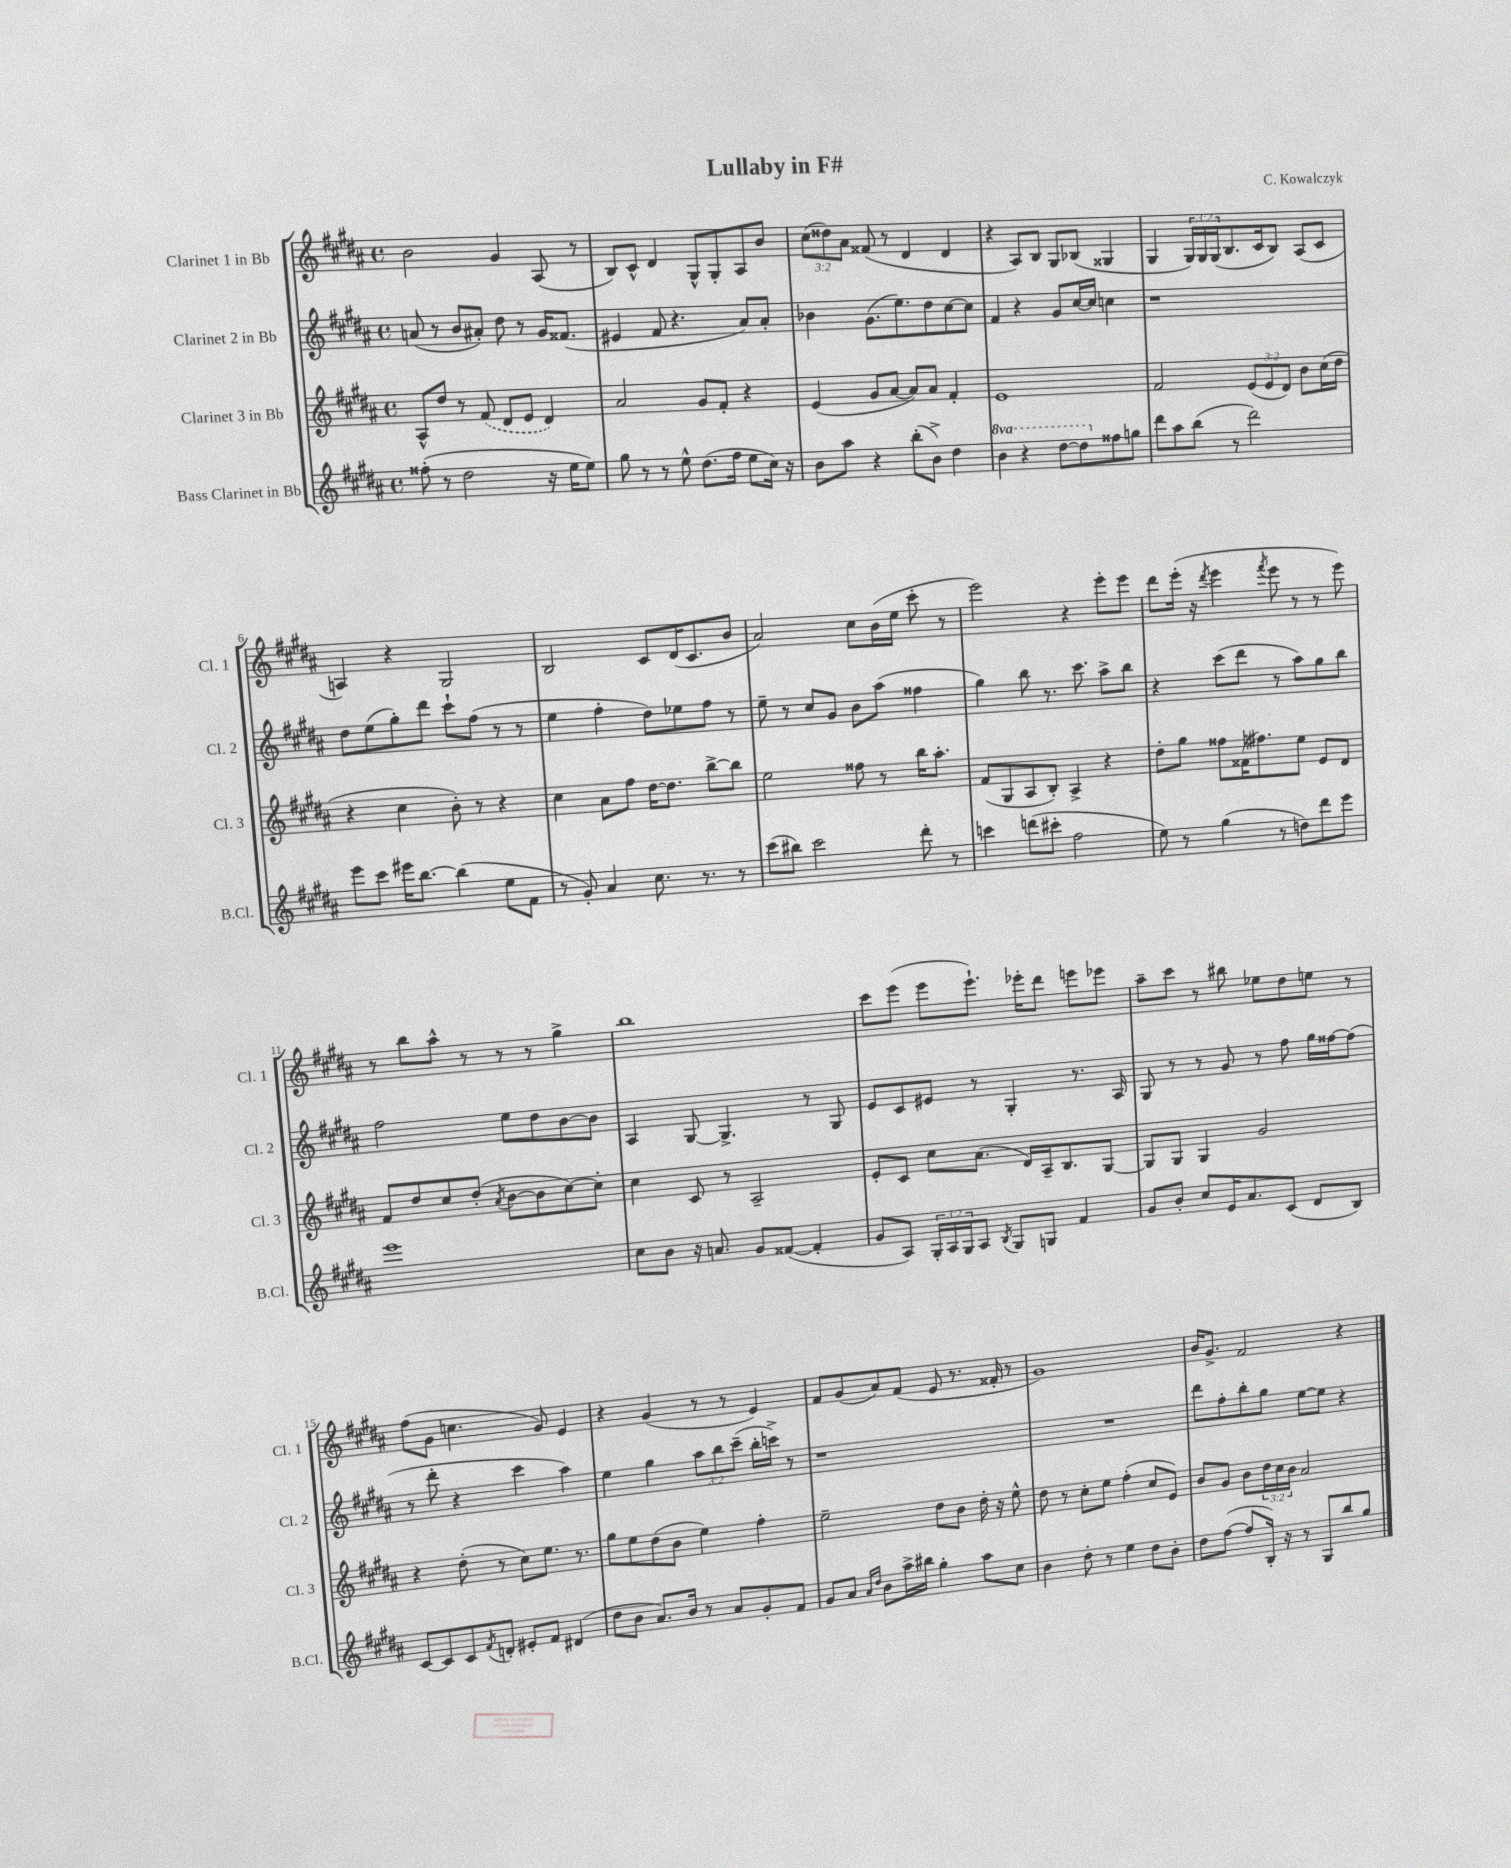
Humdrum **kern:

**kern	**kern	**kern	**kern
*staff4	*staff3	*staff2	*staff1
*clefG2	*clefG2	*clefG2	*clefG2
*k[f#c#g#d#a#]	*k[f#c#g#d#a#]	*k[f#c#g#d#a#]	*k[f#c#g#d#a#]
*M4/4	*M4/4	*M4/4	*M4/4
*met(c)	*met(c)	*met(c)	*met(c)
(8ff##'	8A#^^	(8a	2b
8r	8dd#	8r	.
2dd#	8r	8b	.
.	(8f#	8a#')	.
.	8d#	8dd#	4g#
.	8e	8r	.
16r	4d#)	16g#	(8A#
16ee	.	(8.f##	.
8ee)	.	.	8r
=	=	=	=
8gg#	2a#	4e#	8B)
8r	.	.	8c#^^
8r	.	8f#	4d#
8ee^^	.	4.r	.
(8.dd#	8g#	.	8G#^^
.	8f#'	.	8G#'
16ff#	.	.	.
8ee	4r	8a#)	8A#
16cc#)	.	8a#'	8b
16r	.	.	.
=	=	=	=
8b	(4e	4b-	(12cc#
.	.	.	12dd##)
8aa#	.	.	.
.	.	.	12a#
4r	8g#	(8.g#	(8f##
.	[8a#	.	8r
.	.	8.ee)	.
(8bb'	8a#])	.	4d#
8b^)	8a#	8dd#	.
4dd#	4f#'	[8cc#	4d#
.	.	8cc#]	.
=	=	=	=
4bb	1e	4f#	4r
4r	.	4r	8A#)
.	.	.	8B
[8ddd#	.	8g#	8G#
8ddd#]	.	[16cc#	(8B-
.	.	16cc#]	.
8ff##	.	4cc	4G##
8gg	.	.	.
=	=	=	=
8ddd#	2f#	1r	4G#
8aa#	.	.	.
(8bb	.	.	24G#)
.	.	.	24G#
.	.	.	(24G#
8r	.	.	8.B
2ddd#)	(12e	.	.
.	.	.	16c#
.	12e	.	.
.	.	.	8B)
.	12d#)	.	.
.	8b	.	(8A#
.	(16cc#	.	8c#
.	16dd#	.	.
=	=	=	=
8eee	4r	8dd#	4A)
8ccc#	.	(8ee	.
16eee#	4cc#	8gg#')	4r
[8.bb	.	.	.
.	.	8ddd#	.
(4bb]	8b')	8ccc#`	2G#
.	8r	(8ff#	.
8ee	4r	8r	.
8f#	.	8r	.
=	=	=	=
8r	4cc#	4ee	2B
8g#')	.	.	.
4a#	8a#	4ff#'	.
.	8ff#	.	.
8.cc#	[16dd#	8dd#)	8c#
.	8.dd#]	.	.
.	.	8ee-	(16d#
8.r	.	.	8.c#
.	[8bb^	8ff#	.
8r	8bb]	8r	8b
=	=	=	=
(8ccc#	2ee	8ee~	2a#)
8bb#)	.	8r	.
2ccc#	.	8cc#	.
.	.	8g#	.
.	8ff##	8b	8cc#
.	8r	(8aa#	(16b
.	.	.	16ee
8ddd#'	16bb	4ff##	8ccc#'
.	8.aa#'	.	.
8r	.	.	8r
=	=	=	=
4ccc	(8f#	4gg#)	2eee)
.	8G#	.	.
(8ddd	8A#	8bb	.
8ccc#'	8B')	8.r	.
2ff#	4A#^	.	4r
.	.	8.ccc#	.
.	4r	8aa#^	8eee'
.	.	8bb	8eee
=	=	=	=
8ee)	8dd#'	4r	8ddd#
8r	8gg#	.	(16eee'
.	.	.	16r
.	.	.	8qddd#
(4gg#	8ff##	(8ccc#	4eee
.	(16f##	8ddd#	.
.	8.ff#)	.	.
.	.	.	8qfff#
8r	.	8r	8eee
8dd)	8ee	8aa#)	8r
8ddd#	8e	8gg#	8r
8eee	8d#	8bb	8eee)
=	=	=	=
1eee	8f#	2ff#	8r
.	8dd#	.	8bb
.	8cc#	.	8aa#^^
.	(8dd#'	.	8r
.	8qa#	.	.
.	[8b	8ee	8r
.	8b]	8dd#	8r
.	[8cc#)	[8b	4gg#^
.	8cc#']	8b]	.
=	=	=	=
8cc#	4cc#	4A#	1bb
8b	.	.	.
16r	8c#	[8G#	.
8.a	.	.	.
.	8r	4.G#^]	.
8g#	2A#~	.	.
([8f##	.	.	.
4f##']	.	8r	.
.	.	8G#	.
=	=	=	=
8g#	8e'	8e	8ccc#
8A#)	8c#	8c#	(8eee
24G#'	8cc#	8e#	8eee
24A#	.	.	.
24G#	.	.	.
8A#	(8.a#	8r	8.eee`)
8qB	.	.	.
8G#	.	4G#'	.
.	16d#)	.	16eee-'
8G	16A#~	.	8ddd#
.	8.B	.	.
4f#	.	8.r	8eee
.	[8G#	.	8eee-
.	.	16A#	.
=	=	=	=
8g#	8G#]	8G#	8aa#~
8b'	8G#	8r	8ccc#
8cc#	4G#	8r	8r
16e	.	8g#	8bb#
8.a#	.	.	.
.	2g#	8r	8ee-
(8c#	.	8ff#	8dd#
8d#	.	16gg#	8ee
.	.	[16ff##	.
8B)	.	(8ff##]	8r
=	=	=	=
[8c#	4r	8r	(8ff#
8c#]	.	8ddd#'	8g#
8c#	(8dd#'	4r	4.cc
8qf#	.	.	.
8d'	8r	.	.
8e#'	8cc#)	4ccc#	.
8f#	8.ee	.	8g#)
(4d#	.	4aa#)	4e
.	8.r	.	.
=	=	=	=
8dd#	8gg#	4ee	4r
8b	8ee	.	.
8.a#)	(8dd#	4gg#	(4g#
.	8b	.	.
16b	.	.	.
8r	4ee)	12aa#	8r
.	.	12bb	.
8a#	.	.	8r
.	.	(12ccc#~	.
8g#'	4ff#'	16bb'	4e)
.	.	16ccc^)	.
8f#	.	8r	.
=	=	=	=
8g#	2ee~	1r	8f#
8a#	.	.	(8g#
16qqa#	.	.	.
16qqdd#	.	.	.
8b	.	.	8a#)
16aa#^	.	.	(8f#
16bb#	.	.	.
4gg#'	8dd#	.	8e
.	8b	.	8.r
8aa#	16dd#'	.	.
.	16r	.	16f##'
8cc#	8ee^^	.	8r
=	=	=	=
4b	8dd#	1r	1g#)
.	8r	.	.
8dd#'	8cc#'	.	.
8r	8ee	.	.
4ee	(4ff#'	.	.
8dd#	8cc#	.	.
8b'	8e)	.	.
=	=	=	=
8dd#	8b	8ddd#	16b
.	.	.	8.g#^
([8ff#	8g#	8ff#'	.
8ff#]	8b	8bb'	2f#
16B')	24dd#	8gg#	.
.	24cc#	.	.
16r	.	.	.
.	24b	.	.
8r	2a#	[8ee	.
8G#	.	8ee]	.
8bb	.	4r	4r
8gg#	.	.	.
==	==	==	==
*-	*-	*-	*-
